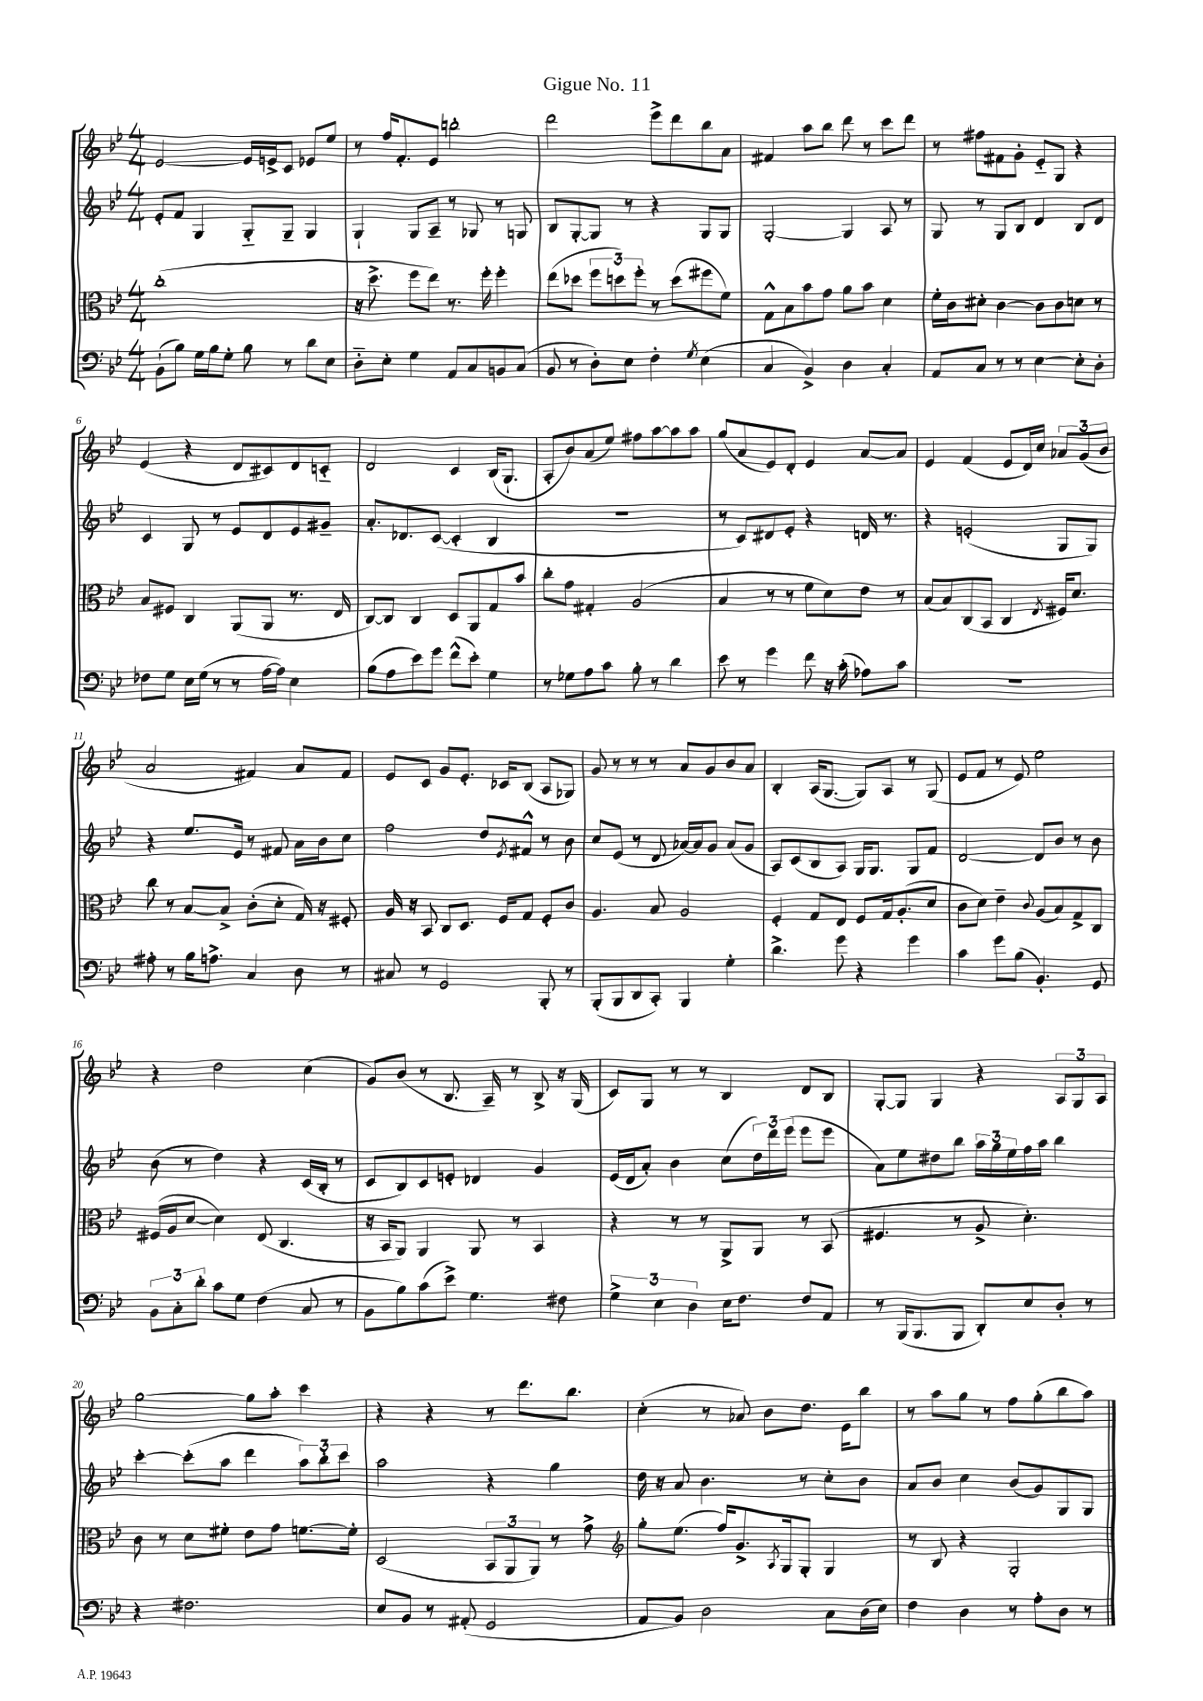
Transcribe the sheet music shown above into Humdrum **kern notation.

**kern	**kern	**kern	**kern
*staff4	*staff3	*staff2	*staff1
*clefF4	*clefC3	*clefG2	*clefG2
*k[b-e-]	*k[b-e-]	*k[b-e-]	*k[b-e-]
*M4/4	*M4/4	*M4/4	*M4/4
(8BB-`	(1cc'	8e-'	[2e-
8B-)	.	8f	.
16G	.	4G	.
16B-	.	.	.
8G'	.	.	.
8B-	.	8G'~	16e-]
.	.	.	16e^
8r	.	8G~	8c
8d	.	4G	8e-
8E-	.	.	8ee-
=	=	=	=
8D'~	16r	4G`	8r
.	8.dd^	.	.
8E-'	.	.	16ff
.	.	.	8.f'
4G	8ff	8G	.
.	8ee-)	8A~	8e-
8AA	8.r	8r	2bb'
8C	.	8G-	.
.	16ff'	.	.
8BB	4ff'	8r	.
(8C	.	8G	.
=	=	=	=
8BB-	(8ee-	8B-	2ddd
8r	8dd-	[8G'	.
8D')	12ff	8G]	.
.	12dd)	.	.
8E-	.	8r	.
.	12ff'	.	.
4F'	8r	4r	8eee-^
.	(8dd	.	8ddd
8qG	.	.	.
(4E-	8ff#	8G	8bb-
.	8f)	8G	8a
=	=	=	=
4C	8G^^	[2G'	4f#
.	8B-	.	.
4BB-^)	8b-	.	8aa
.	8g	.	8bb-
4D	8a	4G]	8ddd
.	8b-	.	8r
4C'	4d	8A	8ccc
.	.	8r	8ddd
=	=	=	=
8AA	16f'	8G	8r
.	16c	.	.
8C	8d#'	8r	8ff#
8r	[4c	8G	8f#
8r	.	8B-	8g'
[4E-	8c]	4d	8e-'~
.	8c	.	8G
8E-']	8d	8B-	4r
8D'	8r	8d	.
=	=	=	=
8F-	8B-	4c	(4e-
8G	8F#	.	.
16E-	4C	8G	4r
(16G	.	.	.
8r	.	8r	.
8r	(8AA	8e-	8d
[16A	8AA	8d	8c#)
16A])	.	.	.
4E-	8.r	8e-	8d
.	.	8g#~	8c'~
.	16E-	.	.
=	=	=	=
(8B-	[8C)	8.a'	2d
8A	8C]	.	.
.	.	8.d-	.
8e-)	4C	.	.
8g	.	([8c	.
(8f^^	8D	4c']	4c
8e-')	8AA	.	.
4G	8G	4B-	(16B-
.	.	.	8.G`
.	8b-	.	.
=	=	=	=
8r	8cc'	1r	8A'
8G-	8g	.	8b-)
8A	4G#'	.	(8a
8c	.	.	8ee-)
8B-'	(2A	.	8ff#
8r	.	.	[8aa
4d	.	.	8aa]
.	.	.	8aa
=	=	=	=
8e-	4B-	8r	(8gg
8r	.	8c)	8a
4g	8r	8d#	8e-)
.	8r	8e-'	8d'
8f	8f	4r	4e-
16r	8d)	.	.
(16c'	.	.	.
8A-)	8e-	16d	[8a
.	.	8.r	.
8c	8r	.	8a]
=	=	=	=
1r	(8B-	4r	4e-
.	8B-)	.	.
.	(8C	(2e'	(4f
.	8BB-	.	.
.	4C	.	8e-
.	.	.	16d)
.	.	.	16cc
.	8qE-	.	.
.	16F#)	8G	12a-
.	8.d	.	.
.	.	.	(12g
.	.	8G)	.
.	.	.	12b-
=	=	=	=
8A#'	8cc	4r	2a
8r	8r	.	.
16B-	[8B-	8.ee-	.
8.A^	.	.	.
.	8B-^]	.	.
.	.	16e-	.
4C	(8c'	8r	4f#)
.	8d'	8f#	.
8D	16G)	16a	8a
.	16r	16b-	.
8r	8F#'	8cc	8f#
=	=	=	=
8C#	16A	2ff	8e-
.	16r	.	.
8r	8BB-	.	8c
2GG	8C	.	8g
.	8.D	.	8.e-'
.	.	8dd	.
.	16F	.	16c-
.	.	8qe-	.
.	8G	8f#^^	(8B-
8BBB-'	8F'	8r	8A
8r	8c	8b-	8G-)
=	=	=	=
(8BBB-'	4.A	8cc	8g
8BBB-	.	(8e-	8r
8DD	.	8r	8r
8CC')	8B-	8d	8r
4BBB-	2A	[16a-)	8a
.	.	16a-]	.
.	.	8g	8g
4G'	.	(8a-	8b-
.	.	8g	8a
=	=	=	=
4.d^	4F'	8A)	4B-'
.	.	(8c	.
.	8G	8B-	(16A
.	.	.	[8.G
8g	8E-	8A)	.
4r	8F	16G	8G])
.	.	8.G	.
.	16G	.	8A
.	(8.A'	.	.
4g	.	8G	8r
.	8d	8f	(8G
=	=	=	=
4c	8c	[2d	8e-
.	8d)	.	8f
8g	4e-~	.	8r
(8B-	.	.	8e-)
.	8qqc	.	.
4.BB-')	(8A	8d]	2ee-
.	8B-)	8b-	.
.	8G^	8r	.
8GG	8C	8b-	.
=	=	=	=
12BB-	(16F#	(8b-	4r
.	16A	.	.
12C'	.	.	.
.	[8d	8r	.
12d'	.	.	.
8c	4d])	4dd)	2dd
8G	.	.	.
(4F	(8E-	4r	.
.	4.C	.	.
8C	.	(16c	(4cc
.	.	16B-'	.
8r	.	8r	.
=	=	=	=
8BB-	16r	8c	8g)
.	16BB-	.	.
8B-)	8AA)	8B-)	(8b-
(8c	4AA	8c	8r
8e-^)	.	8e'	8.B-
4.G	8AA	4d-	.
.	.	.	16A~)
.	8r	.	8r
.	4BB-	4g	8B-^
8F#	.	.	16r
.	.	.	(16G
=	=	=	=
6G^	4r	(16e-	8c)
.	.	16d	.
.	.	8a')	8G
6E-	.	.	.
.	8r	4b-	8r
6D	.	.	.
.	8r	.	8r
16E-	8AA^	(8cc	4B-
8.F	.	.	.
.	8AA	24dd)	.
.	.	24ddd	.
.	.	(24eee-	.
8F	8r	8eee-	8d
8AA	(8BB-	8eee-	8B-
=	=	=	=
8r	4.F#	8a)	[8G'
(16BBB-	.	8ee-	8G]
8.BBB-	.	.	.
.	.	8dd#	4G
8BBB-	8r	8bb-	.
8DD')	8A^	24aa	4r
.	.	24gg	.
.	.	24ee-	.
8E-	4.d')	16ff	.
.	.	16aa	.
8D'	.	4bb-	12A
.	.	.	12G
8r	.	.	.
.	.	.	12A
=	=	=	=
4r	8c	[4ccc'	[2gg
.	8r	.	.
2.F#	8d	(8ccc']	.
.	8f#'	8aa	.
.	8e-	4ddd	8gg]
.	8g	.	8aa'
.	[8.f	12aa)	4ccc
.	.	12bb-'	.
.	.	12ccc	.
.	16f']	.	.
=	=	=	=
8E-	(2D	2aa	4r
8BB-	.	.	.
8r	.	.	4r
(8AA#'	.	.	.
2GG	12BB-	4r	8r
.	12AA	.	.
.	.	.	8.ddd
.	12AA)	.	.
.	8r	4gg	.
.	.	.	8.bb-
.	8g^	.	.
=	=	=	=
*	*clefG2	*	*
8AA	8gg'	16dd	(4cc'
.	.	16r	.
8BB-)	(8.ee-	8a	.
2D	.	4.b-	8r
.	16ff)	.	.
.	8.g^	.	8a-)
.	.	.	8b-
.	8qA	.	.
.	16G	.	.
.	8G'	8r	8.dd
8C	4G	8cc'	.
.	.	.	16e-
(16D	.	8b-	8bb-
16E-)	.	.	.
=	=	=	=
4F	8r	8a	8r
.	8B-	8b-	8aa
4D	4r	4cc	8gg
.	.	.	8r
8r	2G'	(8b-	8ff
8A'	.	8g)	(8gg'
8D	.	8G	8bb-
8r	.	8G	8aa)
==	==	==	==
*-	*-	*-	*-
